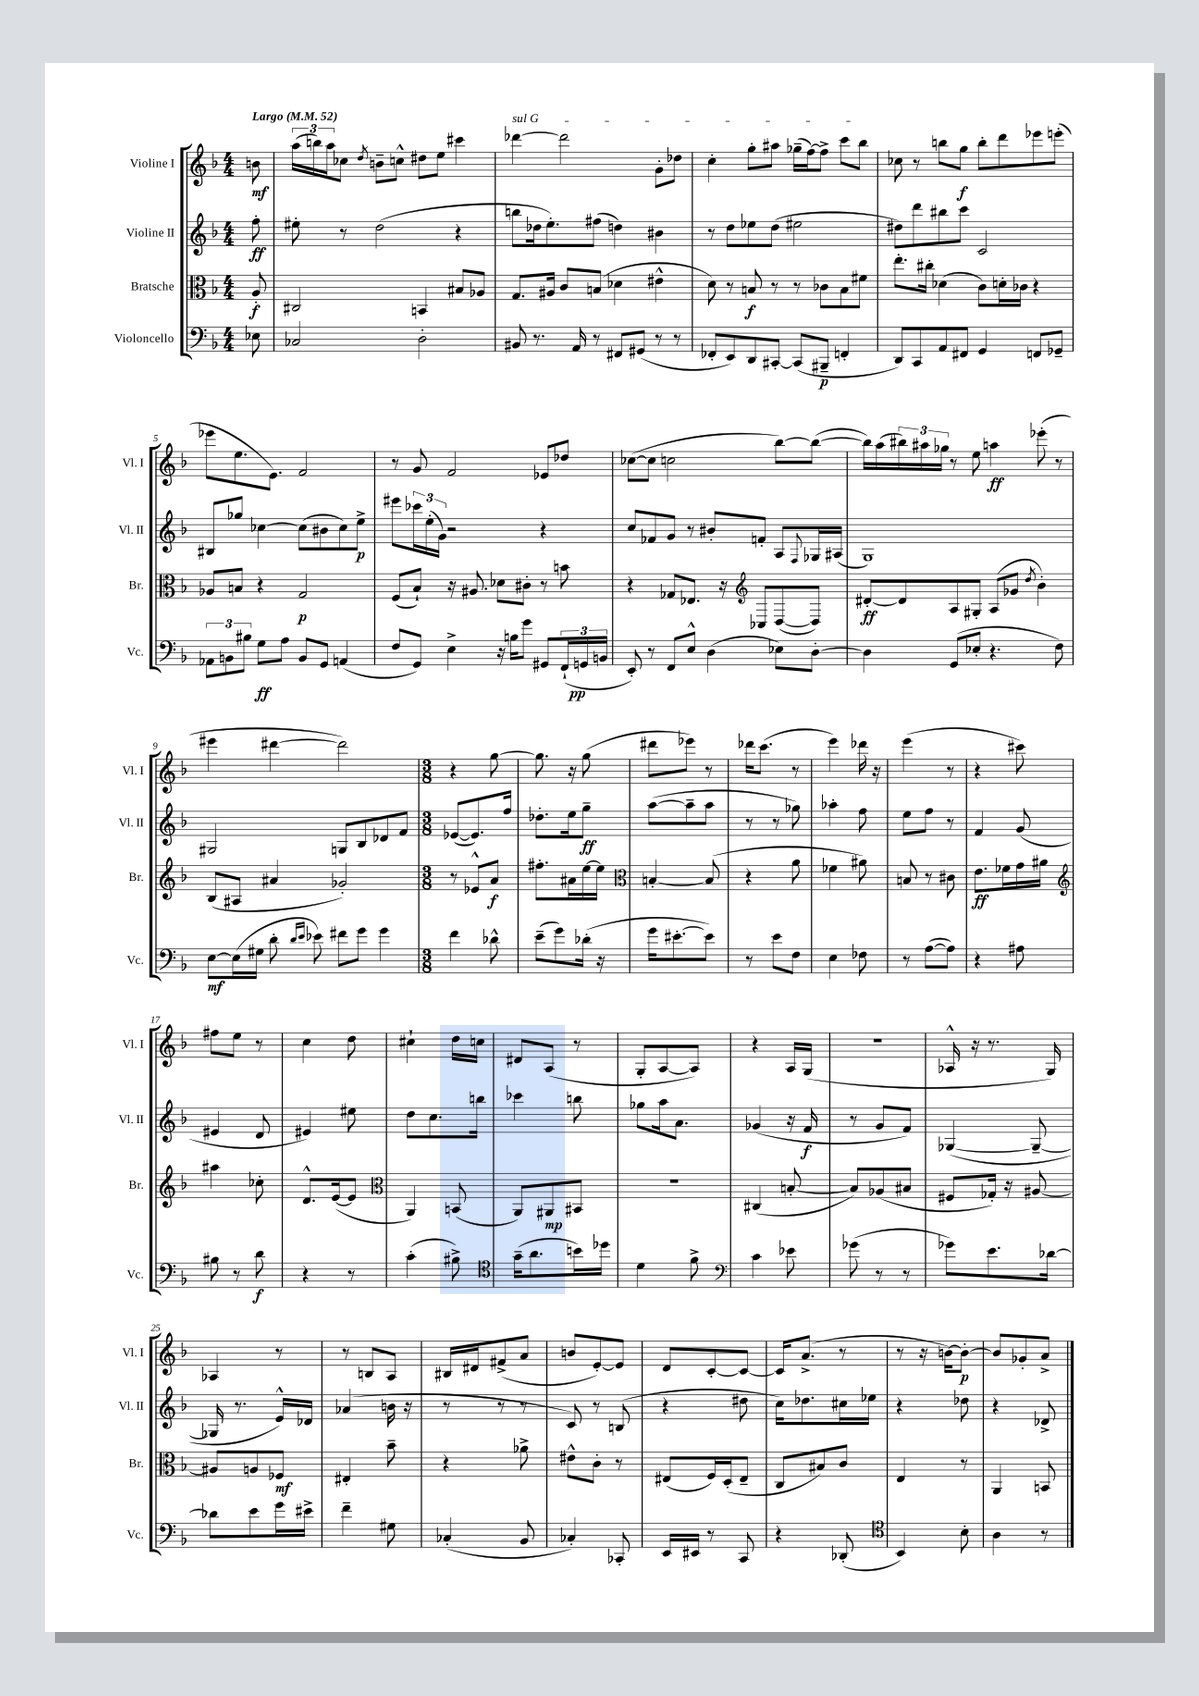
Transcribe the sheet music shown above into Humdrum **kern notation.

**kern	**dynam	**kern	**dynam	**kern	**dynam	**kern	**dynam
*part4	*part4	*part3	*part3	*part2	*part2	*part1	*part1
*staff4	*staff4	*staff3	*staff3	*staff2	*staff2	*staff1	*staff1
*I"Violoncello	*	*I"Bratsche	*	*I"Violine II	*	*I"Violine I	*
*I'Vc.	*	*I'Br.	*	*I'Vl. II	*	*I'Vl. I	*
*clefF4	*	*clefC3	*	*clefG2	*	*clefG2	*
*k[b-]	*	*k[b-]	*	*k[b-]	*	*k[b-]	*
*M4/4	*	*M4/4	*	*M4/4	*	*M4/4	*
*MM52	*	*MM52	*	*MM52	*	*MM52	*
=	=	=	=	=	=	=	=
!	!	!	!	!	!	!LO:TX:a:B:t=Largo	!
8E-X\	.	8A'/	f	8ff'\	ff	8bn\	mf
=1	=1	=1	=1	=1	=1	=1	=1
2C-X/	.	2C#X/	.	8ee#X'\	.	(24aa\LL	.
.	.	.	.	.	.	24bbn\)	.
.	.	.	.	.	.	24aa\J	.
.	.	.	.	8r	.	8cc-X\J	.
.	.	.	.	.	.	8qdd/	.
.	.	.	.	(2dd\	.	8bn~\L	.
.	.	.	.	.	.	8ccn^^\J	.
2D'\	.	4BBn/	.	.	.	8dd#X\L	.
.	.	.	.	.	.	8ee\J	.
.	.	8B#X/L	.	4r	.	4ccc#X\	.
.	.	8A-X/J	.	.	.	.	.
=2	=2	=2	=2	=2	=2	=2	=2
!	!	!	!	!	!	!LO:TX:a:i:t=sul G	!
8BB#X/	.	8.G/L	.	8bbn\L	.	[4ddd-X\	.
8.r	.	.	.	16dd-X\k	.	.	.
.	.	16A#X/Jk	.	8.ee'\)	.	.	.
.	.	8c/L	.	.	.	2ddd-\]	.
16AA/	.	.	.	.	.	.	.
8r	.	(8Bn/J	.	(8ff#X\J	.	.	.
8FF#X/L	.	4d-X\	.	4ddn\)	.	.	.
(8GG#X/J	.	.	.	.	.	.	.
8r	.	4e#X^^\	.	4b#X\	.	8g'\L	.
8r	.	.	.	.	.	8dd-X\J	.
=3	=3	=3	=3	=3	=3	=3	=3
8FF-X'/L	.	8d\)	.	8r	.	4cc'\	.
8EE/)	.	8r	.	8dd\L	.	.	.
8DD/	.	8Bn/	f	8ee-X\	.	8gg'\L	.
[8CC#X'/J	.	8r	.	(8dd\J	.	8aa#X\J	.
(8CC#/L]	.	8r	.	2ee#X\	.	(16gg-X~\LL	.
.	.	.	.	.	.	[16ff\J)	.
8BBB#X~/J	p	8c-X\L	.	.	.	8ff^\J]	.
4FFn'/	.	8B\	.	.	.	8ccc\L	.
.	.	8f#X\J	.	.	.	8bb-\J	.
=4	=4	=4	=4	=4	=4	=4	=4
8DD/L)	.	8.ee'\L	.	8dd#X\L)	.	8cc-X\	.
8CC/	.	.	.	8ddd\	.	8r	.
.	.	16cc#X'\Jk	.	.	.	.	.
8AA/	.	(4d-X\	.	8bb#X\	.	8bbn\L	.
8FF#X/J	.	.	.	8ccc\J	.	8gg\J	f
4GG/	.	8c\L)	.	2c/	.	8bb'\L	.
.	.	16dn'\L	.	.	.	8ddd\	.
.	.	16c-X\JJ	.	.	.	.	.
8FFn/L	.	4r	.	.	.	8eee-X\	.
8GG-X~/J	.	.	.	.	.	(8eeen'\J	.
!!LO:LB:g=z
=5	=5	=5	=5	=5	=5	=5	=5
12AA-X\L	.	8A-X/L	.	8B#X/L	.	8eee-X\L	.
12BBn\	.	.	.	.	.	.	.
.	.	8Bn/J	.	8gg-X/J	.	8.ee\	.
12B#X\J	.	.	.	.	.	.	.
8G\L	ff	4r	.	[4cc-X\	.	.	.
.	.	.	.	.	.	8.e\J)	.
8A\J	.	.	.	.	.	.	.
8BB/L	.	2G/	p	(8cc-\L]	.	2f/	.
8GG/J	.	.	.	8b#X\	.	.	.
(4AAn/	.	.	.	8cc-\)	.	.	.
.	.	.	.	8ee^\J	p	.	.
=6	=6	=6	=6	=6	=6	=6	=6
8F/L	.	(8F/L	.	8eee#X\L	.	8r	.
8GG/J)	.	8B-`/J)	.	24ccc-X\L	.	8g/	.
.	.	.	.	(24ee'\	.	.	.
.	.	.	.	24g\JJ)	.	.	.
4E^\	.	16r	.	2r	.	2f/	.
.	.	8.A#X/	.	.	.	.	.
16r	.	8d-X\L	.	.	.	.	.
16Bn\KL	.	.	.	.	.	.	.
8g\J	.	8c#X'\J	.	.	.	.	.
8GG#X/L	.	8r	.	4r	.	8e-X/L	.
(24FF`/L	.	8bn\	.	.	.	8dd-X/J	.
24GGn/	pp	.	.	.	.	.	.
24BBn/JJ	.	.	.	.	.	.	.
=7	=7	=7	=7	=7	=7	=7	=7
8EE'/)	.	4r	.	8cc/L	.	([8cc-X\L	.
8r	.	.	.	8f-X/	.	8cc-\J]	.
8FF/L	.	8G-X/L	.	8g/J	.	2ccn\	.
8E^^/J	.	8.E-X/J	.	8r	.	.	.
(4D\	.	.	.	8b#X'/L	.	.	.
.	.	16r	.	.	.	.	.
.	.	8C-X/L	.	8fn'/J	.	.	.
8E-X\L)	.	([8D/	.	8A/L	.	[8bb-\L)	.
.	.	.	.	8qqF/	.	.	.
[8D'\J	.	8D/J])	.	16G-X/L	.	(8bb-\J_	.
.	.	.	.	(16A#X/JJ	.	.	.
=8	=8	=8	=8	=8	=8	=8	=8
*	*	*clefG2	*	*	*	*	*
4D\]	.	[8d#X'/L	ff	1G)	.	16bb-\LL])	.
.	.	.	.	.	.	(16aa\	.
.	.	8d#/]	.	.	.	24bb#X\)	.
.	.	.	.	.	.	24aa#X\	.
.	.	.	.	.	.	24gg-X\JJ	.
(8GG/L	.	8A/	.	.	.	8r	.
8E-X'/J	.	8G#X'/J	.	.	.	8ee\	.
4.r	.	(8A/L	.	.	.	4aan\	ff
.	.	8g-X/J	.	.	.	.	.
.	.	8qdd/	.	.	.	.	.
.	.	4b-'\)	.	.	.	(8eee-X'\	.
8F\)	.	.	.	.	.	8r	.
!!LO:LB:g=z
=9	=9	=9	=9	=9	=9	=9	=9
[8E\L	mf	(8B-/L	.	2G#X/	.	4eee#X\	.
(16E\L]	.	8A#X/J	.	.	.	.	.
16G#X\JJ	.	.	.	.	.	.	.
8d'\	.	4a#X/	.	.	.	[4ddd#X\	.
16qqd/LL	.	.	.	.	.	.	.
16qqe/JJ	.	.	.	.	.	.	.
8e-X\)	.	.	.	.	.	.	.
8f#X\L	.	2g-X'/)	.	8Gn/L	.	2ddd#\])	.
8g\J	.	.	.	8B-/	.	.	.
4g\	.	.	.	8d-X/	.	.	.
.	.	.	.	8f/J	.	.	.
=10	=10	=10	=10	=10	=10	=10	=10
*M3/8	*	*M3/8	*	*M3/8	*	*M3/8	*
4f\	.	8r	.	([8e-X/L	.	4r	.
.	.	8e-X^^/L	.	8.e-/])	.	.	.
8d-X^^\	.	8a/J	f	.	.	[8gg\	.
.	.	.	.	16ff/Jk	.	.	.
=11	=11	=11	=11	=11	=11	=11	=11
(8e~\L	.	8.ff#X'\L	.	8.dd-X'\L	.	8.gg\]	.
8g\)	.	.	.	.	.	.	.
.	.	16a#X\L	.	16ee\k	.	16r	.
(16d-X'\Jk	.	[16ee\	.	8gg~\J	ff	(8gg\	.
16r	.	16ee\JJ]	.	.	.	.	.
=12	=12	=12	=12	=12	=12	=12	=12
*	*	*clefC3	*	*	*	*	*
16g\KL	.	[4Bn'/	.	([8aa\L	.	8ddd#X\L	.
[8.e#X'\	.	.	.	.	.	.	.
.	.	.	.	8aa~\]	.	8eee-X\J)	.
8e#\J])	.	(8B/]	.	8aa\J	.	8r	.
=13	=13	=13	=13	=13	=13	=13	=13
8r	.	4r	.	8r	.	16ddd-X\KL	.
.	.	.	.	.	.	(8.ccc\J	.
8e\L	.	.	.	8r	.	.	.
8F\J	.	8a\	.	8gg-X\)	.	8r	.
=14	=14	=14	=14	=14	=14	=14	=14
4E\	.	4f-X\	.	4aa-X'\	.	4eee\)	.
8F-X\	.	8a#X\)	.	8ff\	.	16ddd-X\	.
.	.	.	.	.	.	16r	.
=15	=15	=15	=15	=15	=15	=15	=15
8r	.	8Bn/	.	8ee\L	.	(4eee\	.
([8A\L	.	8r	.	8ff\J	.	.	.
8A\J])	.	8c#X\	.	8r	.	8r	.
=16	=16	=16	=16	=16	=16	=16	=16
4r	.	8.e\L	ff	4f/	.	4r	.
.	.	16f-X\L	.	.	.	.	.
8A#X\	.	16g\	.	(8g/	.	8ccc#X\)	.
.	.	16a#X\JJ	.	.	.	.	.
!!LO:LB:g=z
=17	=17	=17	=17	=17	=17	=17	=17
*	*	*clefG2	*	*	*	*	*
8B#X\	.	4aa#X\	.	4e#X/	.	8ff#X\L	.
8r	.	.	.	.	.	8ee\J	.
8d\	f	8cc-X'\	.	8d/	.	8r	.
=18	=18	=18	=18	=18	=18	=18	=18
4r	.	8.d^^/L	.	4e#X/)	.	4cc\	.
.	.	([16e/k	.	.	.	.	.
8r	.	8e/J]	.	8ee#X\	.	8dd\	.
=19	=19	=19	=19	=19	=19	=19	=19
*	*	*clefC3	*	*	*	*	*
(4c'\	.	4AA/)	.	8dd\L	.	4cc#X`\	.
.	.	.	.	8.cc\	.	.	.
8B#X^\)	.	(8BBn/	.	.	.	16dd\LL	.
.	.	.	.	16bbn\Jk	.	16ccn\JJ	.
=20	=20	=20	=20	=20	=20	=20	=20
*clefC4	*	*	*	*	*	*	*
(16g~\KL	.	8AA/L)	.	4ccc-X\	.	8d#X/L	.
8.a\	.	.	.	.	.	.	.
.	.	8AA#X/	mp	.	.	(8A/J	.
16bn\L)	.	8BB#X/J	.	8bbn\	.	8r	.
16dd-X\JJ	.	.	.	.	.	.	.
=21	=21	=21	=21	=21	=21	=21	=21
4d\	.	4.r	.	8gg-X\L	.	8G'/L	.
.	.	.	.	16aa\k	.	[8A/	.
.	.	.	.	8.a\J	.	.	.
8f^\	.	.	.	.	.	8A/J])	.
=22	=22	=22	=22	=22	=22	=22	=22
*clefF4	*	*	*	*	*	*	*
4c\	.	(4C#X/	.	(4g-X/	.	4r	.
8e-X\	.	[8Bn'/	.	16r	.	16A/LL	.
.	.	.	.	16f/	f	(16G/JJ	.
=23	=23	=23	=23	=23	=23	=23	=23
(8g-X\	.	8B/L])	.	8r	.	4.r	.
8r	.	(8A-X/	.	8g/L	.	.	.
8r	.	8B#X/J	.	8f/J)	.	.	.
=24	=24	=24	=24	=24	=24	=24	=24
8g-X\L)	.	8F#X/L	.	([4G-X/	.	16A-X^^/	.
.	.	.	.	.	.	16r	.
8.e\	.	16G-X'/Jk)	.	.	.	8.r	.
.	.	16r	.	.	.	.	.
.	.	[8A#X/	.	8G-~/_	.	.	.
[16d-X\Jk	.	.	.	.	.	16G/)	.
!!LO:LB:g=z
=25	=25	=25	=25	=25	=25	=25	=25
8d-X\L]	.	8A#X/L]	.	16G-X/]	.	4A-X/	.
.	.	.	.	8.r	.	.	.
8e\	.	8An/	.	.	.	.	.
16g\L	.	8F-X/J	mf	16e^^/LL)	.	8r	.
16e#X^\JJ	.	.	.	16d-X/JJ	.	.	.
=26	=26	=26	=26	=26	=26	=26	=26
4f~\	.	4E#X'/	.	(4a-X/	.	8r	.
.	.	.	.	.	.	8Bn/L	.
8G#X\	.	8b-~\	.	16bn\	.	8A/J	.
.	.	.	.	16r	.	.	.
=27	=27	=27	=27	=27	=27	=27	=27
(4C-X'/	.	4r	.	8r	.	16B#X/LL	.
.	.	.	.	.	.	16d#X/J	.
.	.	.	.	8r	.	(8f#X^/	.
8BB-/	.	8a-X^\	.	8r	.	8a/J	.
=28	=28	=28	=28	=28	=28	=28	=28
4C-X'/)	.	8e#X^^\L	.	8c/)	.	8bn/L	.
.	.	8c'\J	.	8r	.	[8e'/)	.
8CC-X'/	.	8r	.	(8Bn/	.	8e/J]	.
=29	=29	=29	=29	=29	=29	=29	=29
16EE/LL	.	(8E#X/L	.	4r	.	8d/L	.
16EE#X/JJ	.	.	.	.	.	.	.
8r	.	16F/L)	.	.	.	[8c'/	.
.	.	(16D'/J	.	.	.	.	.
8CC/	.	8E#~/J	.	8dd#X\	.	8c/J_	.
=30	=30	=30	=30	=30	=30	=30	=30
4r	.	8C/L	.	16cc\KL)	.	16c/KL]	.
.	.	.	.	8.dd-X\	.	(8.a^/J	.
.	.	8B#X/)	.	.	.	.	.
(8DD-X'/	.	8c/J	.	16cc#X\L	.	8r	.
.	.	.	.	16ee-X\JJ	.	.	.
=31	=31	=31	=31	=31	=31	=31	=31
*clefC4	*	*	*	*	*	*	*
4BB-/)	.	4E/	.	4r	.	8r	.
.	.	.	.	.	.	16r	.
.	.	.	.	.	.	[16bn\KL)	.
8B-'\	.	8r	.	8dd-X\	.	8b'\J_	p
=32	=32	=32	=32	=32	=32	=32	=32
4A\	.	4AA/	.	4r	.	8b/L]	.
.	.	.	.	.	.	8g-X'/	.
8r	.	8BBn/	.	8d-X^/	.	8a^/J	.
==	==	==	==	==	==	==	==
*-	*-	*-	*-	*-	*-	*-	*-
